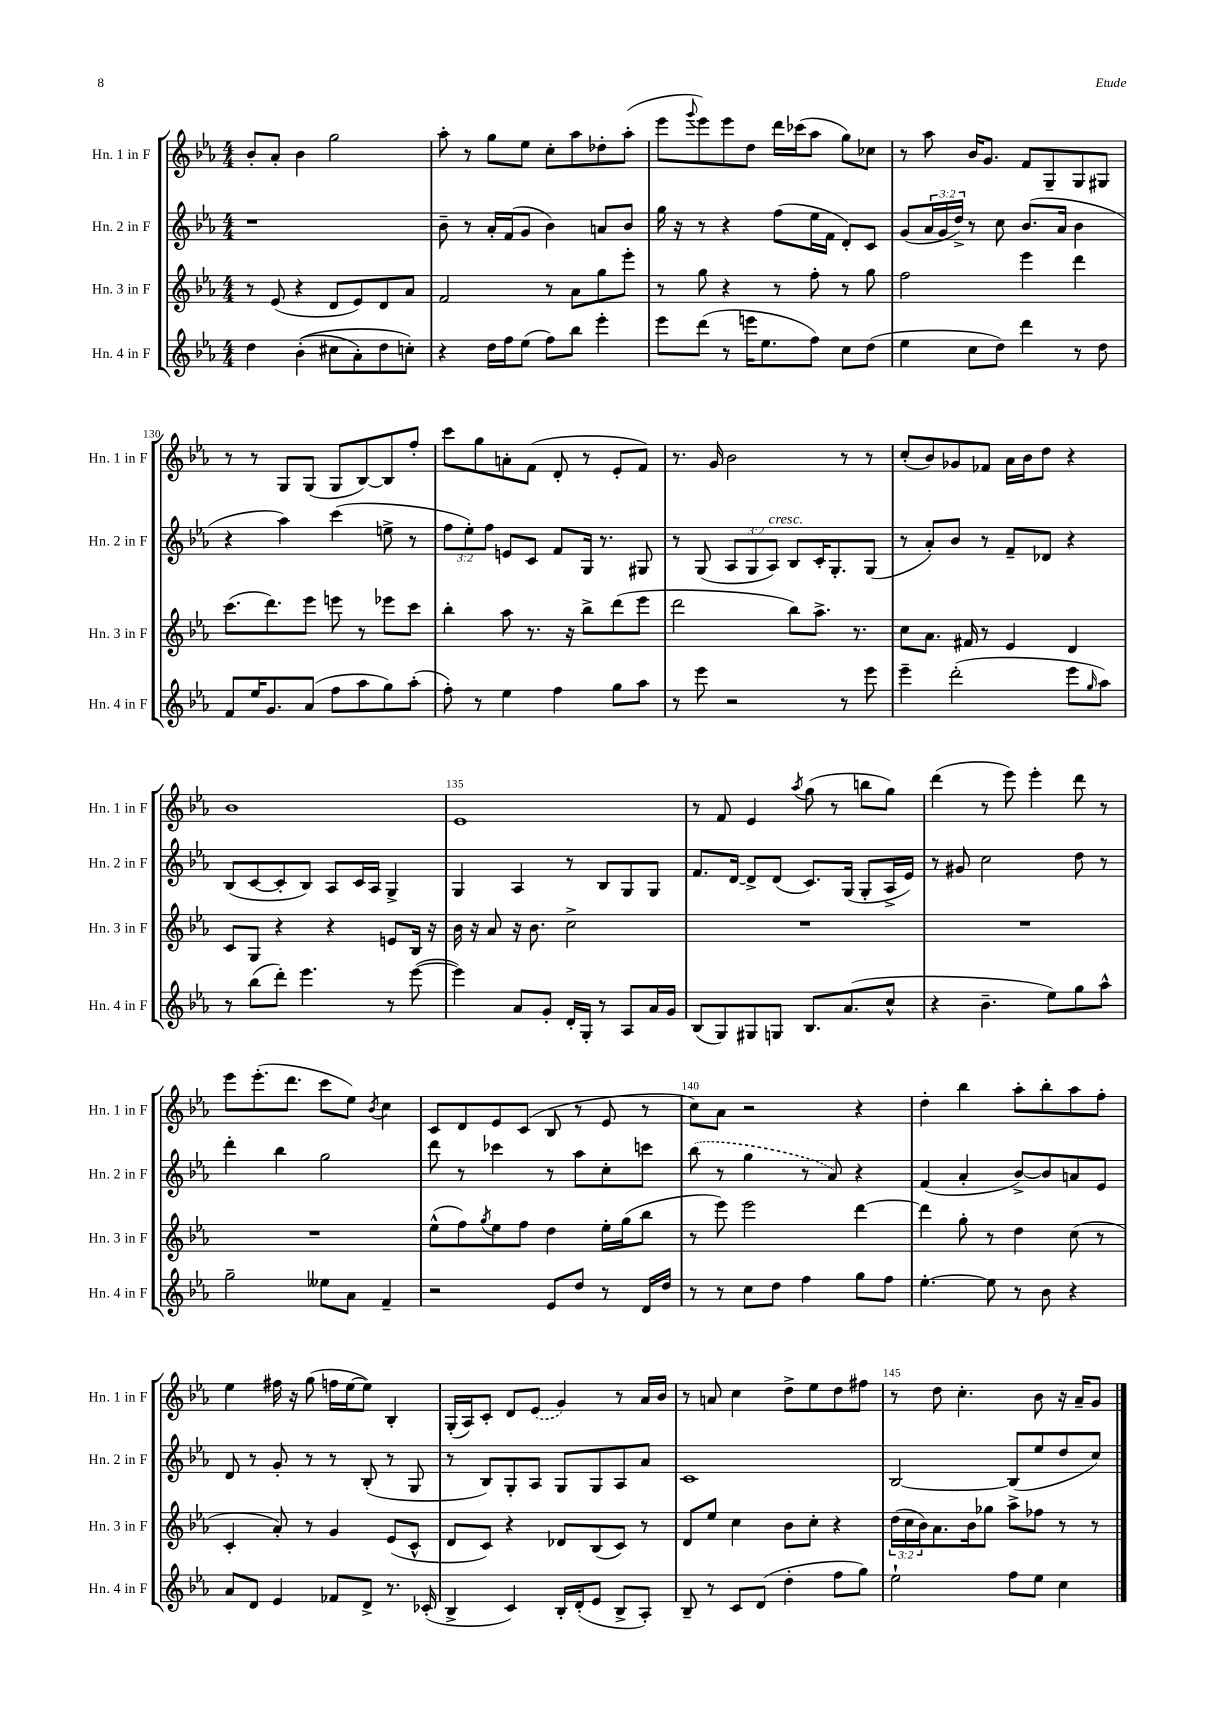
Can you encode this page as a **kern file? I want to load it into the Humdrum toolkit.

**kern	**kern	**kern	**kern
*part4	*part3	*part2	*part1
*staff4	*staff3	*staff2	*staff1
*I"Hn. 4 in F	*I"Hn. 3 in F	*I"Hn. 2 in F	*I"Hn. 1 in F
*I'Hn. 4 in F	*I'Hn. 3 in F	*I'Hn. 2 in F	*I'Hn. 1 in F
*clefG2	*clefG2	*clefG2	*clefG2
*k[b-e-a-]	*k[b-e-a-]	*k[b-e-a-]	*k[b-e-a-]
*M4/4	*M4/4	*M4/4	*M4/4
=126	=126	=126	=126
4dd\	8r	1r	8b-'/L
.	(8e-/	.	8a-'/J
((4b-'\	4r	.	4b-\
8cc#X\L	8d/L	.	2gg\
8a-'\)	8e-/)	.	.
8dd\	8d/	.	.
8ccn'\J)	8a-/J	.	.
=127	=127	=127	=127
4r	2f/	8b-~\	8aa-'\
.	.	8r	8r
16dd\LL	.	16a-'/LL	8gg\L
16ff\J	.	(16f/J	.
(8ee-\J	.	8g/J	8ee-\J
8ff\L)	8r	4b-\)	8cc'\L
8bb-\J	8a-\L	.	8aa-\
4eee-'\	8gg\	8an/L	8dd-X'\
.	8eee-'\J	8b-/J	(8aa-'\J
=128	=128	=128	=128
8eee-\L	8r	16gg\	8eee-\L
.	.	16r	.
.	.	.	8qqggg/
(8ddd\J	8gg\	8r	8eee-\)
8r	4r	4r	8eee-\
16eeen\KL	.	.	8dd\J
8.ee-\	.	.	.
.	8r	(8ff\L	16ddd\LL
.	.	.	(16ccc-X\J
8ff\J)	8ff'\	16ee-\L	8aa-\J
.	.	16f\JJ	.
8cc\L	8r	8d'/L)	8gg\L)
(8dd\J	8gg\	8c/J	8cc-X\J
=129	=129	=129	=129
4ee-\	2ff\	(8g/L	8r
.	.	24a-/L	8aa-\
.	.	24g/	.
.	.	24dd^/JJ)	.
8cc\L	.	8r	16b-/KL
.	.	.	8.g/J
8dd\J)	.	8cc\	.
4ddd\	4eee-\	(8.b-/L	8f/L
.	.	.	8G~/
.	.	16a-/Jk	.
8r	4ddd\	4b-\	8G/
8dd\	.	.	8G#X/J
!!LO:LB:g=z
=130	=130	=130	=130
8f/L	(8.ccc\L	4r	8r
16ee-/K	.	.	8r
8.g/	8.ddd\)	.	.
.	.	4aa-\)	8G/L
(8a-/J	8eee-\J	.	(8G/J
8ff\L	8eeen\	(4ccc\	8G/L
8aa-\	8r	.	[8B-/)
8gg\)	8eee-X\L	8een^\	8B-/]
(8aa-'\J	8ccc\J	8r	8ff'/J
=131	=131	=131	=131
8ff'\)	4bb-'\	12ff\L	8ccc\L
.	.	12ee-'\)	.
8r	.	.	8gg\
.	.	12ff\J	.
4ee-\	8aa-\	8en/L	8an'\
.	8.r	8c/J	(8f\J
4ff\	.	8f/L	8d'/
.	16r	.	.
.	8bb-^\L	16G/Jk	8r
.	.	8.r	.
8gg\L	(8ddd\	.	8e-'/L
8aa-\J	8eee-\J	8G#X/	8f/J)
=132	=132	=132	=132
8r	2ddd\	8r	8.r
8eee-\	.	(8G/	.
.	.	.	16g/
2r	.	12A-/L	2b-\
.	.	12G/	.
!	!	!LO:TX:a:i:t=cresc.	!
.	.	12A-/J)	.
.	8bb-\L)	8B-/L	.
.	8.aa-^\J	16c'/K	.
.	.	8.G'/	.
8r	.	.	8r
.	8.r	.	.
8eee-\	.	(8G/J	8r
=133	=133	=133	=133
4eee-~\	8cc\L	8r	(8cc'/L
.	8.a-\J	8a-'/L)	8b-/)
(2ddd'\	.	8b-/J	8g-X/
.	16f#X/	.	.
.	8r	8r	8f-X/J
.	4e-/	8f~/L	16a-\LL
.	.	.	16b-\J
.	.	8d-X/J	8dd\J
8eee-\L	4d/	4r	4r
16qqgg/	.	.	.
8aa-\J)	.	.	.
!!LO:LB:g=z
=134	=134	=134	=134
8r	8c/L	(8B-/L	1b-
(8bb-\L	8G/J	[8c/	.
8ddd'\J)	4r	8c'/]	.
4.eee-\	.	8B-/J)	.
.	4r	8A-/L	.
.	.	16c/L	.
.	.	16A-/JJ	.
8r	8en/L	4G^/	.
([8eee-\	16B-/Jk	.	.
.	16r	.	.
=135	=135	=135	=135
4eee-\])	16b-\	4G/	1e-
.	16r	.	.
.	8a-/	.	.
8a-/L	16r	4A-/	.
.	8.b-\	.	.
8g'/J	.	.	.
16d'/LL	2cc^\	8r	.
16G'/JJ	.	.	.
8r	.	8B-/L	.
8A-/L	.	8G/	.
16a-/L	.	8G/J	.
16g/JJ	.	.	.
=136	=136	=136	=136
(8B-/L	1r	8.f/L	8r
8G/)	.	.	8f/
.	.	[16d/Jk	.
8G#X/	.	8d^/L]	4e-/
8Gn/J	.	(8d/J	.
.	.	.	8qaa-/
8.B-/L	.	8.c/L)	(8gg\
.	.	.	8r
(8.a-/	.	(16G/Jk	.
.	.	8G'/L	8bbn\L
8cc^^/J	.	16A-^/L	8gg\J)
.	.	16e-/JJ)	.
=137	=137	=137	=137
4r	1r	8r	(4ddd\
.	.	8g#X/	.
4.b-~\	.	2cc\	8r
.	.	.	8eee-\)
.	.	.	4eee-'\
8ee-\L)	.	.	.
8gg\	.	8dd\	8ddd\
8aa-^^\J	.	8r	8r
!!LO:LB:g=z
=138	=138	=138	=138
2gg~\	1r	4ddd'\	8eee-\L
.	.	.	(8.eee-'\
.	.	4bb-\	.
.	.	.	8.ddd\J
8ee--X\L	.	2gg\	8ccc\L
8a-\J	.	.	8ee-\J)
.	.	.	8qb-/
4f~/	.	.	4cc\
=139	=139	=139	=139
2r	(8ee-^^\L	8ddd\	8c/L
.	8ff\)	8r	8d/
.	8qgg/	.	.
.	8ee-\	4ccc-X\	8e-/
.	8ff\J	.	(8c/J
8e-/L	4dd\	8r	8B-/
8dd/J	.	8aa-\L	8r
8r	16ee-'\LL	8cc'\	8e-/
.	(16gg\J	.	.
16d/LL	8bb-\J	8cccn\J	8r
16dd/JJ	.	.	.
=140	=140	=140	=140
8r	8r	(8bb-\	8cc\L)
8r	8eee-\)	8r	8a-\J
8cc\L	2eee-\	4gg\	2r
8dd\J	.	.	.
4ff\	.	8r	.
.	.	8a-/)	.
8gg\L	[4ddd\	4r	4r
8ff\J	.	.	.
=141	=141	=141	=141
[4.ee-'\	4ddd\]	(4f/	4dd'\
.	8gg'\	4a-'/	4bb-\
8ee-\]	8r	.	.
8r	4dd\	[8b-^/L)	8aa-'\L
8b-\	.	8b-/]	8bb-'\
4r	(8cc\	8an/	8aa-\
.	8r	8e-/J	8ff'\J
!!LO:LB:g=z
=142	=142	=142	=142
8a-/L	4c'/	8d/	4ee-\
8d/J	.	8r	.
4e-/	8a-'/)	8g'/	16ff#X\
.	.	.	16r
.	8r	8r	(8gg\
8f-X/L	4g/	8r	16ffn\LL
.	.	.	[16ee-\J
8d^/J	.	(8B-'/	8ee-\J])
8.r	(8e-/L	8r	4B-'/
.	8c^^/J	8G/	.
(16c-X'/	.	.	.
=143	=143	=143	=143
4B-^/	8d/L	8r	(16G'/LL
.	.	.	16A-/J)
.	8c/J)	8B-/L)	8c'/J
4c/)	4r	8G'/	8d/L
.	.	8A-/J	(8e-/J
16B-'/LL	8d-X/L	8G/L	4g/)
(16d'/J	.	.	.
8e-/J	(8B-/	8G/	.
8B-^/L	8c/J)	8A-/	8r
8A-'/J)	8r	8a-/J	16a-/LL
.	.	.	16b-/JJ
=144	=144	=144	=144
8B-~/	8d/L	1c	8r
8r	8ee-/J	.	8an/
8c/L	4cc\	.	4cc\
(8d/J	.	.	.
4dd'\	8b-\L	.	8dd^\L
.	8cc'\J	.	8ee-\
8ff\L	4r	.	8dd\
8gg\J)	.	.	8ff#X\J
=145	=145	=145	=145
2ee-`\	(24dd\LL	[2B-/	8r
.	24cc\	.	.
.	24b-\J)	.	.
.	8.a-\	.	8dd\
.	.	.	4.cc'\
.	16b-\k	.	.
.	8gg-X\J	.	.
8ff\L	8aa-^\L	(8B-/L]	.
8ee-\J	8ff-X\J	8ee-/	8b-\
4cc\	8r	8dd/	16r
.	.	.	16a-~/KL
.	8r	8cc/J)	8g/J
==	==	==	==
*-	*-	*-	*-
